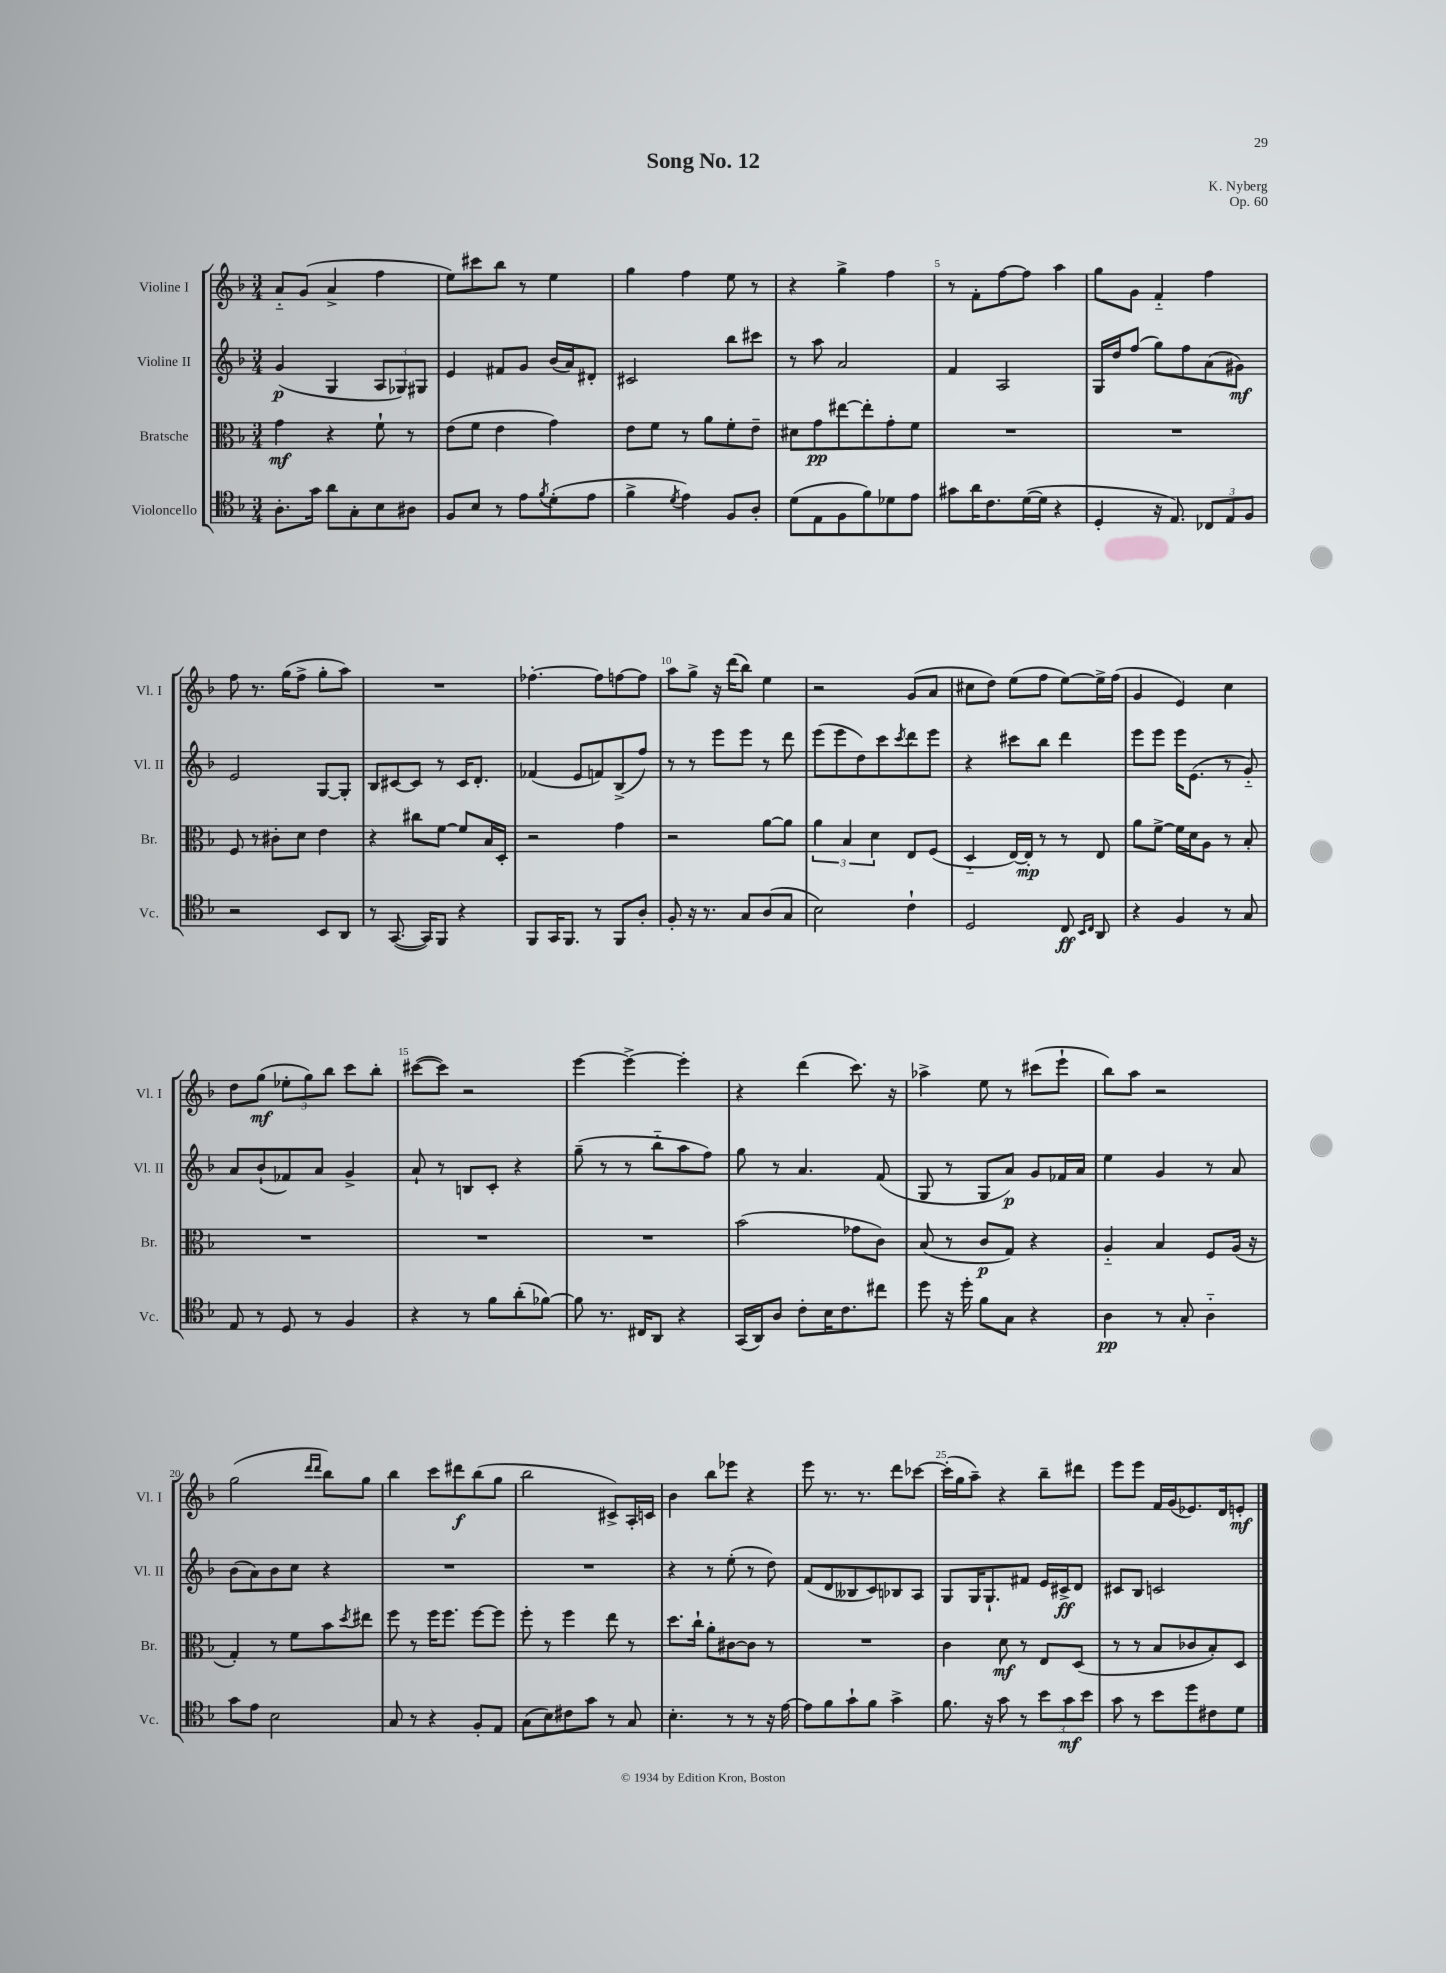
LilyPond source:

\header { title = "Song No. 12" composer = "K. Nyberg" opus = "Op. 60" }
<<
\new StaffGroup <<
\new Staff = "s0" \with { instrumentName = "Violine I" shortInstrumentName = "Vl. I" } {
    \clef treble \key f \major \numericTimeSignature \time 3/4
    a'8-_ g'8( a'4-> f''4 |
    e''8) cis'''8 bes''8 r8 e''4 |
    g''4 f''4 e''8 r8 |
    r4 g''4-> f''4 |
    r8 f'8-. f''8~ f''8 a''4 |
    g''8 g'8 f'4-_ f''4 |
    f''8 r8. g''16( f''8-> g''8-. a''8) |
    R2. |
    fes''4.~-. fes''8 f''8~ f''8 |
    a''8 g''8-> r16 d'''16( bes''8) e''4 |
    r2 g'8( a'8 |
    cis''8 d''8) e''8( f''8 e''8~) e''16-> f''16( |
    g'4 e'4) c''4 |
    d''8 g''8\mf( \tuplet 3/2 { ees''8-. g''8) bes''8 } c'''8 bes''8-. |
    cis'''8~( cis'''8) r2 |
    e'''4~ e'''4~-> e'''4-. |
    r4 d'''4( c'''8.) r16 |
    aes''4-> e''8 r8 cis'''8( e'''8-! |
    bes''8) a''8 r2 |
    g''2( \grace { d'''16 d'''16 } bes''8) g''8 |
    bes''4 c'''8 dis'''8\f bes''8( g''8 |
    bes''2 cis'8->) a16-. c'16 |
    bes'4 bes''8 ees'''8 r4 |
    e'''8 r8. r8. d'''8 ces'''8~ |
    ces'''16-.( g''16 a''8--) r4 bes''8-- dis'''8 |
    e'''8 e'''8 f'16 g'16( ees'8.) d'16 e'8-.\mf \bar "|." |
}
\new Staff = "s1" \with { instrumentName = "Violine II" shortInstrumentName = "Vl. II" } {
    \clef treble \key f \major \numericTimeSignature \time 3/4
    g'4\p( g4 \tuplet 3/2 { a8 ges8) gis8 } |
    e'4 fis'8 g'8 bes'16( a'16) dis'8-. |
    cis'2 bes''8 cis'''8 |
    r8 a''8 a'2 |
    f'4 a2 |
    g16 d''16 f''8( g''8) f''8 a'8( gis'8\mf) |
    e'2 g8~ g8-. |
    bes8 cis'8~ cis'8 r8 cis'16 d'8.-. |
    fes'4( e'8 f'8) bes8->( f''8) |
    r8 r8 e'''8 e'''8 r8 d'''8 |
    e'''8( e'''8 d''8) c'''8 \acciaccatura { c'''8 } d'''8 e'''8 |
    r4 cis'''8 bes''8 d'''4 |
    e'''8 e'''8 e'''16 e'8.( r8 g'8-_) |
    a'8 bes'8-!( fes'8) a'8 g'4-> |
    a'8-! r8 b8 c'8-. r4 |
    g''8--( r8 r8 bes''8-_ a''8 f''8) |
    g''8 r8 a'4. f'8( |
    g8 r8 g8 a'8\p) g'8 fes'16 a'16 |
    e''4 g'4 r8 a'8 |
    bes'8( a'8) bes'8 c''8 r4 |
    R2. |
    R2. |
    r4 r8 e''8-.( r8 d''8) |
    f'8( d'8 beses8 c'8) bes8 a8 |
    g8 g16 g8.-! fis'8 e'16 cis'16->\ff d'8 |
    cis'8 bes8 c'2 \bar "|." |
}
\new Staff = "s2" \with { instrumentName = "Bratsche" shortInstrumentName = "Br." } {
    \clef alto \key f \major \numericTimeSignature \time 3/4
    g'4\mf r4 f'8-! r8 |
    e'8( f'8 e'4 g'4) |
    e'8 f'8 r8 a'8 f'8-. e'8-- |
    dis'8 g'8\pp eis''8~ eis''8-. g'8-. f'8 |
    R2. |
    R2. |
    f8 r8 cis'8-. d'8 e'4 |
    r4 cis''8 f'8~ f'8 bes16 d16-. |
    r2 g'4 |
    r2 a'8~ a'8 |
    \tuplet 3/2 { a'4 bes4 d'4 } e8 f8( |
    d4-_ e16~) e16-.\mp r8 r8 e8 |
    a'8 f'8~-> f'16 d'16 a8 r8 bes8-. |
    R2. |
    R2. |
    R2. |
    bes'2( ges'8 c'8) |
    bes8( r8 c'8\p g8) r4 |
    a4-_ bes4 f8 a16( r16 |
    g4-.) r8 f'8 bes'8 \acciaccatura { d''8 } eis''8 |
    f''8 r8 f''16 f''8. f''8~ f''8 |
    f''8-. r8 f''4 e''8 r8 |
    d''8. c''16-! a'8-. cis'8~ cis'8 r8 |
    R2. |
    c'4 d'8\mf r8 e8 d8( |
    r8 r8 bes8 ces'8 bes8-.) d8 \bar "|." |
}
\new Staff = "s3" \with { instrumentName = "Violoncello" shortInstrumentName = "Vc." } {
    \clef tenor \key f \major \numericTimeSignature \time 3/4
    a8.-. g'16 a'8 g8-. bes8 ais8 |
    f8 bes8 r8 e'8 \acciaccatura { f'8 } d'8-.( e'8 |
    f'4-> \acciaccatura { d'8 } e'4) f8 a8-. |
    d'8( e8 f8 f'8) des'8 e'8 |
    gis'8 a'16 c'8. d'16~( d'16 r4 |
    d4-. r16 e8.) \tuplet 3/2 { ces8 e8 f8 } |
    r2 bes,8 a,8 |
    r8 g,8.~( g,16) f,8 r4 |
    f,8 g,16 f,8. r8 f,8 a8-. |
    f8-. r16 r8. g8 a8( g8 |
    bes2) c'4-! |
    d2 c8\ff \grace { bes,16 c16 } a,8 |
    r4 f4 r8 g8 |
    e8 r8 d8 r8 f4 |
    r4 r8 f'8 a'8-.( fes'8~) |
    fes'8 r8. cis16 a,8 r4 |
    g,16( a,16) a8 c'8-. bes16 c'8. cis''8 |
    d''8 r16 d''16-. f'8 g8 r4 |
    a4\pp r8 g8-. a4-_ |
    g'8 e'8 bes2 |
    g8 r8 r4 f8-. e8 |
    g8( bes8) cis'8 g'8 r8 g8 |
    bes4.-. r8 r8 r16 e'16~ |
    e'8 f'8 g'8-! f'8 g'4-> |
    f'8. r16 g'8 r8 \tuplet 3/2 { bes'8 g'8\mf bes'8 } |
    g'8 r8 bes'8 d''8 cis'8 d'8 \bar "|." |
}
>>
>>
\layout { \context { \Score \override BarNumber.break-visibility = ##(#f #t #t) barNumberVisibility = #(every-nth-bar-number-visible 5) } }
